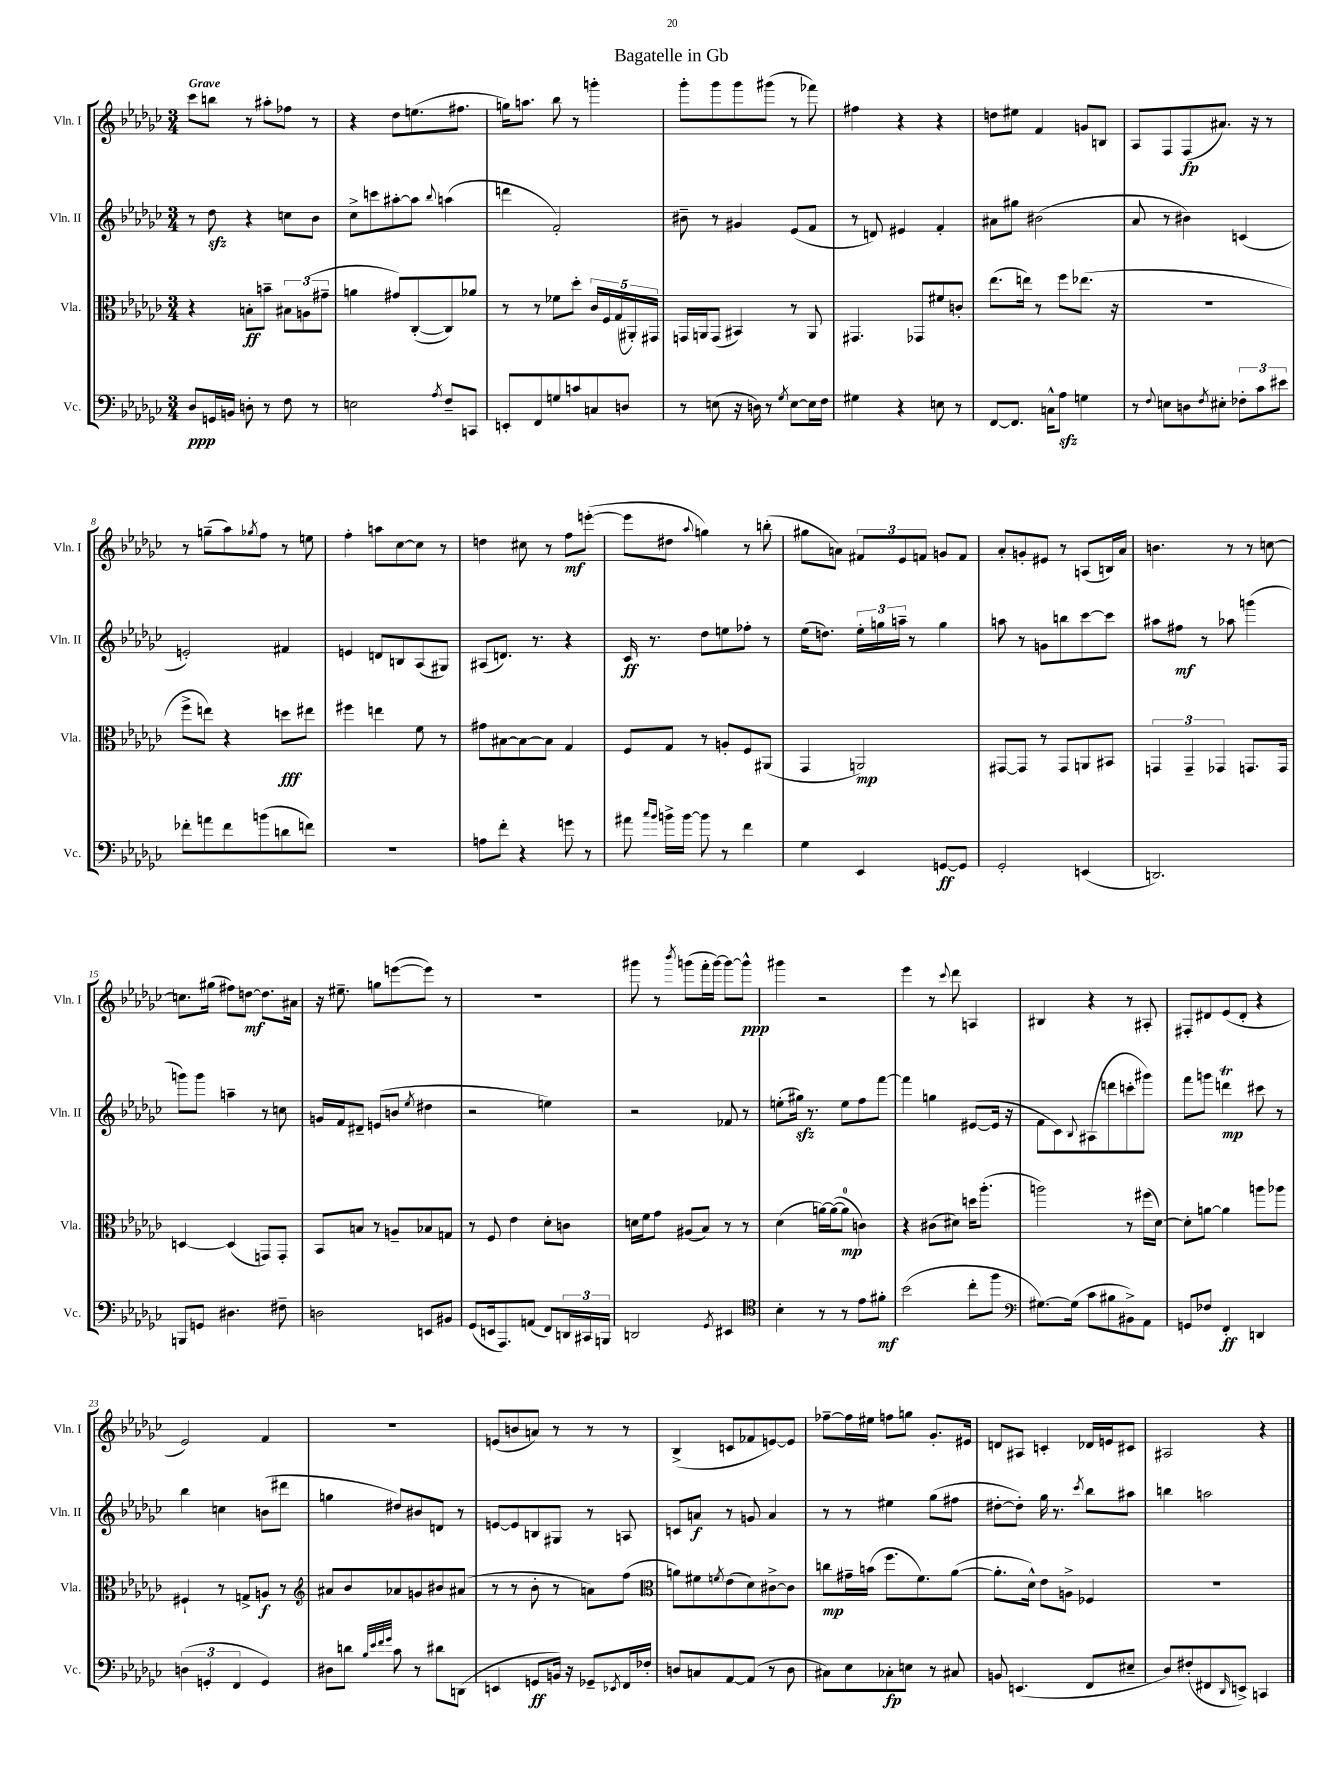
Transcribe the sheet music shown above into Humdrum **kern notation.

**kern	**kern	**kern	**kern
*staff4	*staff3	*staff2	*staff1
*clefF4	*clefC3	*clefG2	*clefG2
*k[b-e-a-d-g-c-]	*k[b-e-a-d-g-c-]	*k[b-e-a-d-g-c-]	*k[b-e-a-d-g-c-]
*M3/4	*M3/4	*M3/4	*M3/4
8D-	4r	8r	8ccc-
16GG	.	8dd-	8bb
16BB	.	.	.
8D'	8B'	4r	8r
8r	8b~	.	8aa#'
8F	12B#	8cc	8ff-
.	(12A	.	.
8r	.	8b-	8r
.	12g#~	.	.
=	=	=	=
2E	4a	8cc-^	4r
.	.	8ccc	.
.	8g#)	[8aa#'	8dd-
.	([8C-'	8aa#]	(8.ee
8qA-	.	8qqbb-	.
8F~	8C-])	(4aa	.
.	.	.	8.ff#
8CC	8a-	.	.
=	=	=	=
8EE'	8r	4ddd	16gg)
.	.	.	8.aa
8FF	8r	.	.
8G	8f-	2f')	8bb-
8c	8dd-'	.	8r
8C	20c-	.	4ggg'
.	20F	.	.
.	(20G-	.	.
8D	.	.	.
.	20AA#')	.	.
.	20GG#	.	.
=	=	=	=
8r	16GG	8b#~	8ggg-'
.	16AA	.	.
(8E	(8GG	8r	8ggg-
16r	4BB#)	4g#	8ggg-
16D)	.	.	.
8r	.	.	(8ggg#
8qG-	.	.	.
[8E	8r	(8e-	8r
16E]	8AA	8f	8fff-)
16F	.	.	.
=	=	=	=
4G#	4.GG#	8r	4ff#
.	.	8d)	.
4r	.	4e#	4r
.	8GG-	.	.
8E	8f#	4f'	4r
8r	8c'	.	.
=	=	=	=
[8FF	(8.ee-	8a#	8dd
8.FF]	.	8gg#	8ee#
.	16ee)	.	.
.	8r	(2b#	4f
16C^^	.	.	.
8A-	8ff	.	.
4G	(8.ee-	.	8g
.	.	.	8B
.	16r	.	.
=	=	=	=
8r	2.r	8a-	8A-
8qqF	.	.	.
8E	.	8r	8F
8D	.	4b#)	(8F
8qF	.	.	.
8E#'	.	.	8.a#)
12F-'	.	(4c	.
.	.	.	16r
12c-	.	.	.
.	.	.	8r
12e#	.	.	.
=	=	=	=
8f-'	8ff^	2e')	8r
8a	8ee)	.	(8gg~
8f-	4r	.	8aa-)
.	.	.	8qgg-
(8b	.	.	8ff
8d	8dd	4f#	8r
8f)	8ee#	.	8ee
=	=	=	=
2.r	4ff#	4e	4ff'
.	4ee	8d	8aa
.	.	8B	[8cc-
.	8f	(8A-	8cc-]
.	8r	8G#)	8r
=	=	=	=
8A	8g#	(8A#	4dd
8f'	[8B#	8.d)	.
4r	8B#_	.	8cc#
.	.	8.r	.
.	8B#]	.	8r
8g	4G-	4r	8ff
8r	.	.	([8eee'
=	=	=	=
8a#	8F	16c-	8eee]
.	.	8.r	.
16qqcc-	.	.	.
16qqb-	.	.	.
16b^	8G-	.	8dd#
[16b	.	.	.
.	.	.	8qqaa-
8b]	8r	8dd-	4gg)
8r	8A'	8ee	.
4f	8F	8ff-'	8r
.	(8AA#	8r	(8bb'
=	=	=	=
4G-	4GG-	(16ee-	8gg#
.	.	8.dd)	.
.	.	.	8a)
4EE-	2AA)	24ee-'	12f#
.	.	24gg	.
.	.	24aa~	12e-
.	.	8r	.
.	.	.	12f
[8GG	.	4gg	8g
8GG]	.	.	8f
=	=	=	=
2GG-'	[8GG#	8aa	8a-'
.	8GG#]	8r	8g'
.	8r	8g	8e#
.	8GG#	8bb	8r
(4EE	8AA	[8ccc-	(8A
.	8BB#	8ccc-]	16B)
.	.	.	16a-
=	=	=	=
2.DD)	6GG	8aa#	4.b
.	.	8ff#	.
.	6GG~	.	.
.	.	8r	.
.	6GG-	.	.
.	.	8aa-	8r
.	8.GG	(4ggg	8r
.	.	.	[8cc
.	16GG	.	.
=	=	=	=
8BBB	[4D	8ggg)	8.cc]
8GG	.	8ggg	.
.	.	.	(16gg#
4.D#	(4D]	4aa~	8ff#)
.	.	.	[8dd
.	8GG)	8r	8.dd]
8F#~	8GG'	8cc	.
.	.	.	16a#
=	=	=	=
2D	8BB-	16g	16r
.	.	16f	8.ee#~
.	8B	8d#~	.
.	8r	(8e	8gg
.	8A~	8b	([8eee
.	.	8qee-	.
8EE	8B-	4dd#	8eee])
8BB#	8G	.	8r
=	=	=	=
(8GG-	8r	2r	2.r
16EE	8F	.	.
8.AAA-)	.	.	.
.	4e-	.	.
(8AA	.	.	.
8FF)	8d-'	4ee)	.
24DD	8c	.	.
24CC#	.	.	.
24BBB	.	.	.
=	=	=	=
2DD	16d	2r	8ggg#
.	16f	.	.
.	8g-	.	8r
.	.	.	8qbbb-
.	(8A#	.	(8ggg
.	8B-)	.	16fff'
.	.	.	[16ggg)
8qGG-	.	.	.
4EE#	8r	8f-	8ggg_
.	8r	8r	8ggg^^]
=	=	=	=
*clefC4	*	*	*
4B-'	(4d-	(8ee'	4ggg#
.	.	16gg#)	.
.	.	8.r	.
8r	[16a)	.	2r
.	(16a_	.	.
8r	8a]	8ee	.
8e-	4c)	8ff	.
8f#'	.	[8fff	.
=	=	=	=
(2b-	4r	4fff]	4eee-
.	(8c#	4gg	8r
.	.	.	8qqccc-
.	8d#)	.	8ddd-
8cc-'	16dd	([8e#	4A
.	(8.aa-'	.	.
8ff	.	16e#]	.
.	.	16r	.
=	=	=	=
*clefF4	*	*	*
[8.G#)	2aa)	8f	4B#
.	.	8c-)	.
(16G#]	.	.	.
.	.	8qqB-	.
8c-	.	(8A#	4r
8B#	.	8ddd	.
8BB#^)	8r	8ccc'	8r
8AA-	(16ff#	8ggg#)	8A#'
.	[16d-)	.	.
=	=	=	=
8GG	8d-']	8fff	8F#'
8F-	[8a	8ggg	8d#
4FF'	4a]	4ddd	(8e-
.	.	.	8d#'
4DD	8aa	8ccc#	4r
.	8aa-	8r	.
=	=	=	=
(6D	4F#`	4bb-	2e-)
6GG'	.	.	.
.	8r	4cc	.
6FF	.	.	.
.	8G^	.	.
4GG)	8A	(8b	4f
.	8r	8ddd#	.
=	=	=	=
*	*clefG2	*	*
8D#	8a#	4gg	2.r
8d	8b-	.	.
32qqB-	.	.	.
32qqe-	.	.	.
32qqf	.	.	.
32qqg-	.	.	.
8c-	8a-	8dd#)	.
8r	8g	8b#	.
8d#	8b#	8d	.
(8DD	(8a#	8r	.
=	=	=	=
4EE	8r	[8e	(8e
.	8r	8e]	8b
8GG	8b-'	8B	8a)
16BB)	8r	8G#	8r
16r	.	.	.
8GG-~	8a)	8r	8r
8qEE-	.	.	.
16FF	(8ff	8A	8r
16F-'	.	.	.
=	=	=	=
*	*clefC3	*	*
8D	8a)	8c	(4B-^
8C	8f#	8a	.
.	8qf	.	.
[8AA-	(8e-	8r	8c
(8AA-]	8d-)	8g	8f-
8r	[8c#^	4a	[8e)
8D	8c#]	.	8e]
=	=	=	=
8C#)	8cc	8r	[8ff-~
8E-	16g#~	8r	16ff-]
.	(16b	.	16ee#
8C-'	8.ff	4ee#	8ff
8E	.	.	8gg
.	8.f)	.	.
8r	.	(8gg-	8.g-'
8C#	([8a-	8ff#	.
.	.	.	16e#
=	=	=	=
8BB	8.a-']	[8dd#'	8d
(4.EE	.	8dd#'])	8A#
.	16d-^^)	.	.
.	8e-	16gg-	4c'
.	.	8.r	.
.	8A^	.	.
.	.	8qccc-	.
8FF	4F-	8bb-	16d-
.	.	.	16e
8E#~	.	8aa#	8c#
=	=	=	=
8D-)	2.r	4bb	2A#
(8F#'	.	.	.
8FF#	.	2aa	.
16qqDD-	.	.	.
8EE^)	.	.	.
4CC	.	.	4r
==	==	==	==
*-	*-	*-	*-
